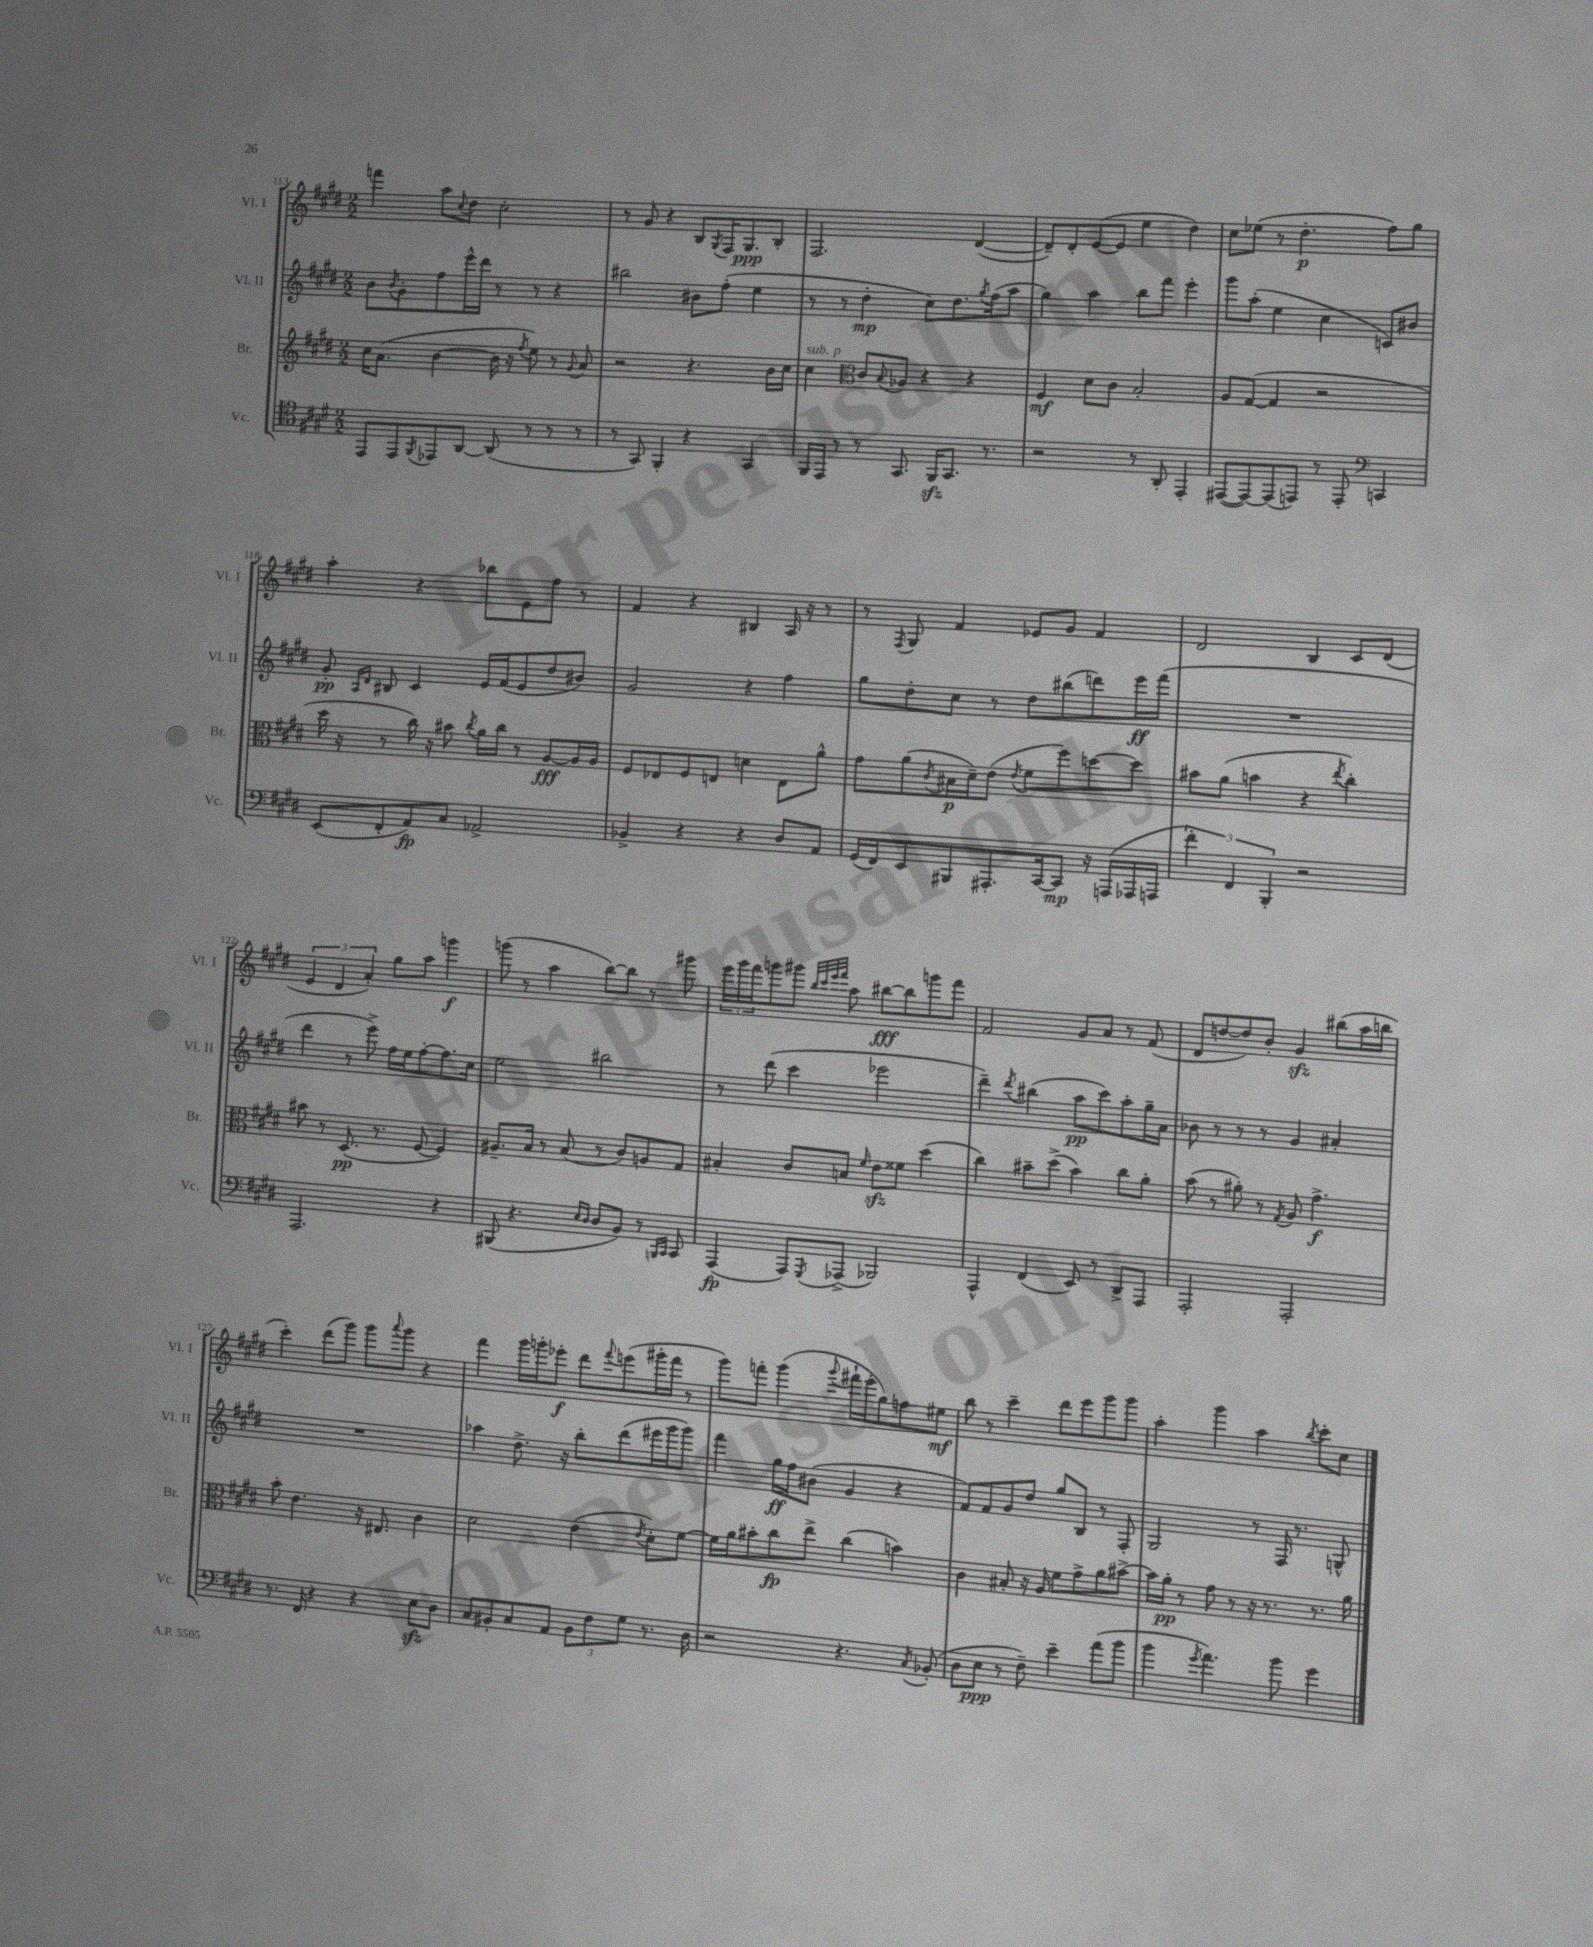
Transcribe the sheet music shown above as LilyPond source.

<<
\new StaffGroup <<
\new Staff = "s0" \with { instrumentName = "Vl. I" shortInstrumentName = "Vl. I" } {
    \clef treble \key e \major \numericTimeSignature \time 2/2
    f'''4 a''8 \appoggiatura { cis''8 } dis''8 cis''2-. |
    r8 gis'8 r4 b8 \acciaccatura { gis8 } fis16 gis8.\ppp b8-. |
    fis2. dis'4~( |
    dis'8--) dis'8-. e'8~( e'8 e''4 dis''4) |
    cis''8 ees''8( r8 dis''4.-.\p fis''8) gis''8 |
    a''4-. r4 bes''8 e'8 fis''8 r8 |
    fis'4 r4 bis4 a16 r16 r8 |
    r8 \acciaccatura { fis8 } gis8 fis'4 ees'8 gis'8 fis'4 |
    dis'2 b4 cis'8 dis'8( |
    \tuplet 3/2 { e'4 dis'4 a'4-.) } gis''8 a''8 g'''4\f |
    g'''8( r8 a''4 b''8~) b''8 r8 gis'''8 |
    \tuplet 3/2 { e'''16 gis'''16 fis'''16 } g'''8 gis'''8 \grace { b''32 cis'''32 e'''32 fis'''32 } a''8 bis''8~\fff bis''8 g'''8 fis'''8 |
    fis'2 gis'8 a'8 r8 fis'8( |
    dis'8 d''8~ d''8) b'8-. gis'4\sfz bis''8( a''16 b''16 |
    cis'''4-.) dis'''8( gis'''8) gis'''8 \appoggiatura { a'''8 } gis'''8 r4 |
    fis'''4 gis'''16 g'''16-. ees'''8-.\f dis'''8 \appoggiatura { fis'''8 } e'''8( gis'''16-. fis'''16 r8 |
    gis'''8) f'''8-. gis'''4( \appoggiatura { gis'''8 } fis'''16-! e'''16-. gis''8) f''8 eis''8\mf |
    b''8 r8 cis'''4-- dis'''8 e'''8 gis'''8 gis'''8 |
    a''4-. gis'''4 a''4 \acciaccatura { b''8 } cis'''8-. cis''8 \bar "|." |
}
\new Staff = "s1" \with { instrumentName = "Vl. II" shortInstrumentName = "Vl. II" } {
    \clef treble \key e \major \numericTimeSignature \time 2/2
    b'8 \acciaccatura { b'8 } gis'8-. fis''8 e'''16-^ dis'''16 r8 r8 r4 |
    bis''2 bis'8 fis''8-.( e''4 |
    r8 r8 dis''4-.\mp cis''8) dis''8. \acciaccatura { gis''8 } fis''16( a''8 |
    gis''4) a''4 b''8 fis'''8 e'''4-. |
    gis'''8 a''8-.( e''4 cis''4 c'8) bis'8 |
    gis'8-.\pp \grace { a16 dis'16 } bis8 cis'4 e'16 fis'16( e'8 dis''8 bis'8) |
    gis'2 r4 fis''4 |
    gis''8 dis''8-. cis''8 r8 dis''8 bis''8( d'''8) e'''16\ff fis'''16( |
    R1 |
    dis'''4 r8 e'''8->) fis''16 e''16 fis''8~-. fis''8. cis''16 |
    e''2 bis''2 |
    r8 dis'''8( cis'''4 ees'''2 |
    dis'''4--) \acciaccatura { dis'''8 } bis''4( a''8\pp cis'''8) a''8-. gis''16-- a'16 |
    bes'8 r8 r8 r8 gis'4 ais'4-. |
    R1 |
    aes''4 dis''8.-> r16 b''8-. dis'''8( eis'''16 gis'''16 gis'''8) |
    fis'''4 gis''16\ff fis''16 bis'8( gis'4 r4 |
    fis'8) fis'8 gis'8 dis''8 gis''8 b8 r8 fis8-. |
    gis2 r8 fis16 r8. g8-^ \bar "|." |
}
\new Staff = "s2" \with { instrumentName = "Br." shortInstrumentName = "Br." } {
    \clef treble \key e \major \numericTimeSignature \time 2/2
    cis''16 a'8.( b'4~ b'16 r16 \acciaccatura { fis''8 } e''8) r8 \appoggiatura { gis'8 } a'8 |
    r2 r4. b'16 cis''16 |
    cis''4^\markup { \italic "sub. p" } \clef alto cis'8 \appoggiatura { b8 } aes8 r4 r4 |
    fis4\mf dis'8 cis'8 b2-. |
    a8 gis8~( gis4 r2 |
    dis''16 r16 r8 cis''16) r16 bis'8 \acciaccatura { cis''8 } a'16 cis''16 r8 a8~\fff a16 a16 |
    fis8 ees8 fis8 e8 d'4 e8 a'8-^ |
    gis'8 a'8( \acciaccatura { cis'8 } bis16\p dis'16--) e'8( \acciaccatura { e'8 } fis'8 fis''8) d''8~ d''8 |
    bis'8 a'8( b'4 r4 \acciaccatura { e''8 } cis''4-.) |
    bis'8 r8 dis8.\pp( r8. fis8~ fis4) |
    ais8.-- b16 r8 b8( r8 cis'8) a8 gis8 |
    bis4-. cis'8 b8 \grace { fis'16 } e'8\sfz fisis'8 dis''4( |
    cis''4) bis'8-- dis''8->( bis'4) cis''8 a'8-. |
    b'8( r8 ais'8-.) r8 \acciaccatura { gis8 } a8 gis'4.->\f |
    b'8-. e'4. r16 eis8. cis'4 |
    dis'2 e'4( \acciaccatura { e'8 } dis'8-.) fis'8~ |
    fis'16 a'16 bis'8-. cis''8\fp e''8-> cis''4( b'4) |
    cis'4 bis8-. r16 a16 fis'8 gis'8-> a'8 bis'8~-> |
    bis'16 a'16-.\pp r8 gis'8 r8 r16 r8. r8. a'16 \bar "|." |
}
\new Staff = "s3" \with { instrumentName = "Vc." shortInstrumentName = "Vc." } {
    \clef tenor \key e \major \numericTimeSignature \time 2/2
    e,8 e,8 \acciaccatura { fis,8 } ees,8 a,8~ a,8( r8 r8 r8 |
    r8 gis,8) fis,4-. r4 gis,4 |
    fis,16 e,16 r8 r8 gis,8. fis,16\sfz gis,8. r8. |
    r2 r8 a,8-. e,4-. |
    eis,8~( eis,8~) eis,8( e,8) r8 e,8-. \clef bass c,4 |
    e,8( fis,8-. a,8\fp) cis8 aes,2-> |
    bes,4-> r4 r4 dis8 a,8 |
    gis,16( fis,16) e,8 bis,,8 ais,,8.-. cis,16~ cis,8\mp r16 a,,16( aes,,16 a,,16 |
    \tuplet 3/2 { fis'4-.) fis,4 b,,4-. } r2 |
    a,,2. r4 |
    bis,,8( r4. \grace { e16 dis16 } dis8 b,8) r8 \grace { b,,16 cis,16 } cis,8 |
    a,,4\fp( a,,8) \acciaccatura { gis,,8 } aes,,8->( bes,,2) |
    a,,4-^ fis,4( e,8) r8 dis,8-> a,,8 |
    a,,2-. a,,2-. |
    r8. fis,16 r4 r4 e8\sfz dis8 |
    cis8 bis,8-. cis8 a,8 \tuplet 3/2 { bis,8 fis8 gis8 } r8. dis16 |
    r2 r4. \acciaccatura { cis8 } bes,8-.( |
    dis8 e8\ppp r8 fis8--) e'4-- a'8( b'8 |
    b'4 \acciaccatura { gis'8 } a'4.) b'8 gis'4 \bar "|." |
}
>>
>>
\layout { \context { \Score currentBarNumber = #113 } }
